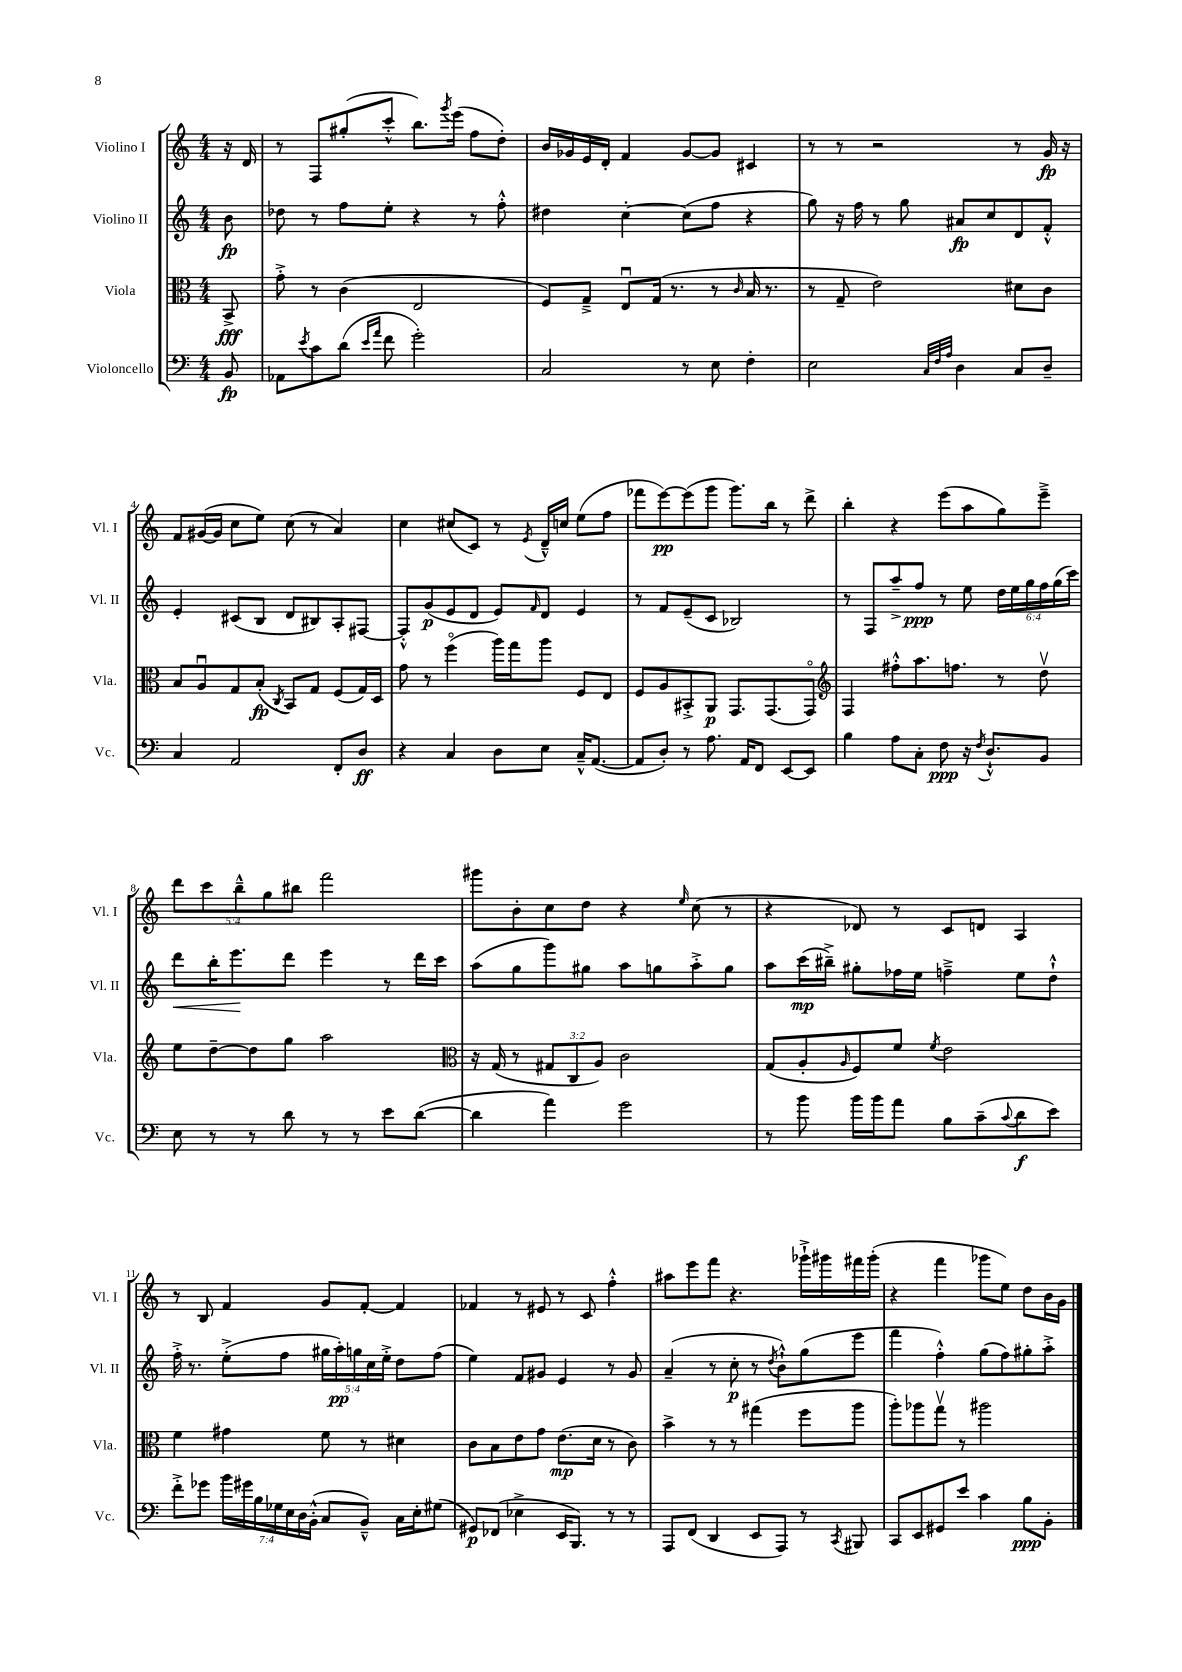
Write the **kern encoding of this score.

**kern	**kern	**kern	**kern
*staff4	*staff3	*staff2	*staff1
*clefF4	*clefC3	*clefG2	*clefG2
*k[]	*k[]	*k[]	*k[]
*M4/4	*M4/4	*M4/4	*M4/4
8BB	8BB^	8b	16r
.	.	.	16d
=	=	=	=
8AA-	8g'^	8dd-	8r
8qe	.	.	.
8c	8r	8r	8F
(8d	(4c	8ff	(8gg#'
16qqe	.	.	.
16qqa	.	.	.
8f	.	8ee'	8ccc'^^
2g')	2E	4r	8.bb)
.	.	.	8qggg
.	.	.	(16eee
.	.	8r	8ff
.	.	8ff'^^	8dd')
=	=	=	=
2C	8F)	4dd#	16b
.	.	.	16g-
.	8G~^	.	16e
.	.	.	16d'
.	8Eu	[4cc'	4f
.	(16G	.	.
.	8.r	.	.
8r	.	(8cc]	[8g-
8E	8r	8ff	8g-]
.	16qqc	.	.
4F'	16B	4r	4c#
.	8.r	.	.
=	=	=	=
2E	8r	8gg)	8r
.	8G~	16r	8r
.	.	16ff	.
.	2e)	8r	2r
.	.	8gg	.
32qqC	.	.	.
32qqF	.	.	.
32qqA	.	.	.
4D	.	8a#	.
.	.	8cc	.
8C	8d#	8d	8r
8D~	8c	8f'^^	16g
.	.	.	16r
=	=	=	=
4C	8B	4e'	8f
.	8Au	.	([16g#
.	.	.	16g#]
2AA	8G	(8c#	8cc
.	(8B'	8B	8ee)
.	8qC	.	.
.	8BB)	8d	(8cc
.	8G	8B#)	8r
8FF'	(8F	8A'	4a)
8D	16G)	[8F#	.
.	16D	.	.
=	=	=	=
4r	8g	8F#'^^]	4cc
.	8r	(8g	.
4C	(4ffo	8e	(8cc#
.	.	8d	8c)
8D	16aa)	8e)	8r
.	16gg	.	.
.	.	16qqf	8qe
8E	8aa	8d	16d~^^
.	.	.	16cc
16C~^^	8F	4e	(8ee
([8.AA	.	.	.
.	8E	.	8ff
=	=	=	=
8AA]	8F	8r	8fff-
8D')	8A	8f	[8eee)
8r	8BB#'^	(8e~	(8eee]
8.A	8AA	8c	8ggg
.	8.GG	2B-)	8.ggg)
16AA	.	.	.
8FF	.	.	.
.	(8.GG	.	16bb
[8EE	.	.	8r
8EE]	8GGo)	.	8ddd^
=	=	=	=
*	*clefG2	*	*
4B	4F	8r	4bb'
.	.	8F	.
8A	8ff#'^^	8aa~^	4r
8C'	8.aa	8ff	.
8F	.	8r	(8eee
.	8.ff	.	.
16r	.	8ee	8aa
8qF	.	.	.
8.D`^^	.	.	.
.	8r	24dd	8gg)
.	.	24ee	.
.	.	24gg	.
8BB	8ddv	24ff	8eee~^
.	.	(24gg	.
.	.	24ccc)	.
=	=	=	=
8E	8ee	8ddd	10ddd
.	.	.	10ccc
8r	[8dd~	16bb'	.
.	.	8.eee	.
.	.	.	10bb~^^
8r	8dd]	.	.
.	.	.	10gg
8d	8gg	8ddd	.
.	.	.	10bb#
8r	2aa	4eee	2fff
8r	.	.	.
8e	.	8r	.
([8d	.	16ddd	.
.	.	16ccc	.
=	=	=	=
*	*clefC3	*	*
4d]	16r	(8aa	8ggg#
.	(16G	.	.
.	8r	8gg	8b'
4a)	12G#	8ggg)	8cc
.	12C	.	.
.	.	8gg#	8dd
.	12A)	.	.
2g	2c	8aa	4r
.	.	8gg	.
.	.	.	16qqee
.	.	8aa'^	(8cc
.	.	8gg	8r
=	=	=	=
8r	(8G	8aa	4r
8b	8A'	(16ccc	.
.	.	16bb#~^)	.
.	16qqA	.	.
16b	8F)	8gg#'	8d-)
16b	.	.	.
8a	8f	16ff-	8r
.	.	16ee	.
.	8qf	.	.
8B	2e	4ff~^	8c
(8c~	.	.	8d
8qqc	.	.	.
8d	.	8ee	4A
8e)	.	8dd`^^	.
=	=	=	=
8f'^	4f	16ff'^	8r
.	.	8.r	.
8g-	.	.	8B
28b	4g#	(8ee'^	4f
28g#	.	.	.
28B	.	.	.
28G-	.	.	.
.	.	8ff	.
28E	.	.	.
28D	.	.	.
(28BB'^^	.	.	.
8C	8f	20gg#	8g
.	.	20aa')	.
.	.	20gg	.
8BB~^^)	8r	.	[8f'
.	.	20cc	.
.	.	20ee'^	.
16C	4d#	8dd	4f]
16E'	.	.	.
(8G#	.	(8ff	.
=	=	=	=
8GG#)	8c	4ee)	4f-
(8FF-	8B	.	.
4E-^	8e	8f	8r
.	8g	8g#	8e#
16EE	(8.e	4e	8r
8.BBB)	.	.	.
.	.	.	8c
.	16d	.	.
8r	8r	8r	4ff'^^
8r	8c)	8g#	.
=	=	=	=
8AAA	4b^	(4a~	8aa#
(8FF	.	.	8eee
4DD	8r	8r	8fff
.	8r	8cc'	4.r
8EE	(4gg#	8r	.
.	.	8qdd	.
8AAA)	.	8b`^^)	.
8r	8ff	(8gg	16ggg-`^
.	.	.	16ggg#
8qCC	.	.	.
8BBB#	8aa	8eee	16fff#
.	.	.	(16ggg#'
=	=	=	=
8CC	8aa')	4fff	4r
8EE	8aa-	.	.
8GG#	8ggv	4ff'^^)	4fff
8e	8r	.	.
4c	2aa#	(8gg	8ggg-
.	.	8ff)	8ee)
8B	.	8gg#'	8dd
8BB'	.	8aa'^	16b
.	.	.	16g
==	==	==	==
*-	*-	*-	*-
